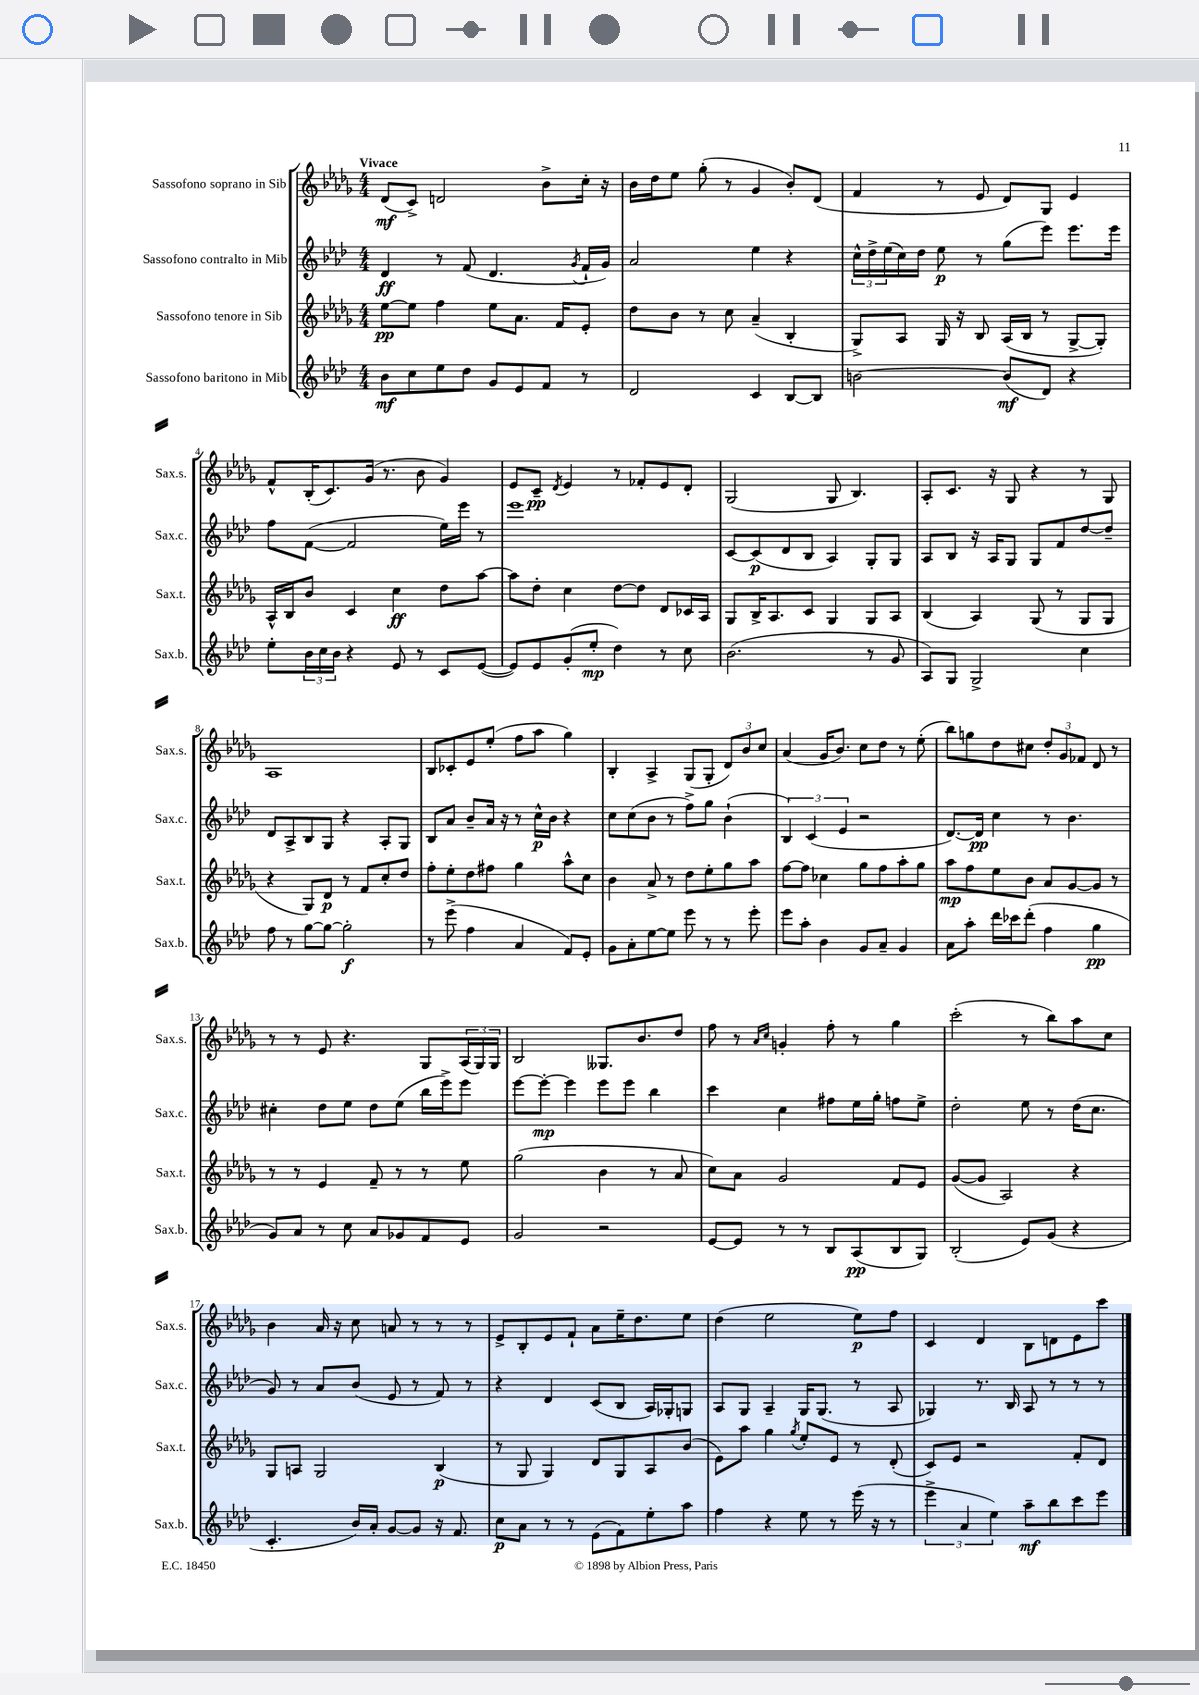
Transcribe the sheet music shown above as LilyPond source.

<<
\new StaffGroup <<
\new Staff = "s0" \with { instrumentName = "Sassofono soprano in Sib" shortInstrumentName = "Sax.s." } {
    \clef treble \key des \major \numericTimeSignature \time 4/4 \tempo "Vivace"
    des'8\mf( c'8->) d'2 bes'8-> c''16-. r16 |
    bes'16 des''16 ees''8 ges''8-.( r8 ges'4 bes'8-.) des'8( |
    f'4 r8 ees'8 des'8) ges8 ees'4 |
    f'8-^ bes16-.( c'8.) ges'16( r8. bes'8 ges'4) |
    ees'8 c'8--\pp \acciaccatura { des'8 } ees'4 r8 fes'8-. ees'8 des'8-. |
    ges2( ges8 bes4.) |
    aes8-. c'8. r16 ges8 r4 r8 ges8 |
    aes1 |
    bes8 ces'8-. ees'8 ees''8-.( f''8 aes''8 ges''4) |
    bes4-. aes4-> ges8( ges8-. \tuplet 3/2 { des'8) bes'8 c''8 } |
    aes'4( ges'16 bes'8.) c''8 des''8 r8 ees''8-.( |
    bes''8) g''8 des''8 cis''8 \tuplet 3/2 { des''8-. ges'8 fes'8 } des'8 r8 |
    r8 r8 ees'8 r4. ges8 \tuplet 3/2 { aes16( ges16) ges16 } |
    bes2 geses8. bes'8. des''8 |
    f''8 r8 \grace { aes'16 c''16 } g'4-. f''8-. r8 ges''4 |
    c'''2-.( r8 bes''8) aes''8 c''8 |
    bes'4 aes'16 r16 c''8 a'8 r8 r8 r8 |
    ees'8-> bes8-. ees'8 f'8-! aes'8 ees''16-- des''8. ees''8 |
    des''4( ees''2 ees''8\p) f''8 |
    c'4 des'4 bes8 d'8 ees'8 c'''8 \bar "|." |
}
\new Staff = "s1" \with { instrumentName = "Sassofono contralto in Mib" shortInstrumentName = "Sax.c." } {
    \clef treble \key aes \major \numericTimeSignature \time 4/4
    des'4\ff r8 f'8( des'4. \acciaccatura { g'8 } f'16-! g'16) |
    aes'2 ees''4 r4 |
    \tuplet 3/2 { c''16-^ des''16-> ees''16( } c''16) des''16 ees''8\p r8 g''8( ees'''8) ees'''8. ees'''16 |
    f''8 f'8~( f'2 ees''16) ees'''16 r8 |
    ees'''1 |
    c'8~ c'8\p( des'8 bes8 aes4) g8-. g8 |
    aes8 bes8 r16 aes16 g8 g8 f'8 des''8~ des''8-- |
    des'8 aes8-> bes8 g8 r4 aes8-. g8 |
    bes8 aes'8 bes'8-- aes'16 r16 r8 c''16-^\p bes'16 r4 |
    c''8 c''8( bes'8 r8 f''8->) g''8 bes'4-!( |
    \tuplet 3/2 { bes4) c'4( ees'4 } r2 |
    des'8.~) des'16\pp c''4 r8 bes'4. |
    cis''4-. des''8 ees''8 des''8 ees''8( bes''16 ees'''16->) ees'''8 |
    ees'''8~ ees'''8~-.\mp ees'''4 ees'''8 ees'''8 bes''4 |
    c'''4 c''4 fis''8 ees''16 g''16-. f''8 ees''8-> |
    des''2-. ees''8 r8 des''16( c''8. |
    g'8) r8 aes'8 bes'8( ees'8 r8 f'8) r8 |
    r4 des'4 c'8( bes8 aes16) ges16-. g8 |
    aes8 g8 aes4-- g16 g8.( r8 aes8 |
    ges4) r8. bes16 aes8 r8 r8 r8 \bar "|." |
}
\new Staff = "s2" \with { instrumentName = "Sassofono tenore in Sib" shortInstrumentName = "Sax.t." } {
    \clef treble \key des \major \numericTimeSignature \time 4/4
    ees''8~\pp ees''8 f''4 ees''8 aes'8. f'16 ees'8-. |
    des''8 bes'8 r8 c''8 aes'4--( bes4-. |
    ges8->) aes8 ges16 r16 bes8 aes16( bes16 r8 ges8~-> ges8-.) |
    aes16-^ bes16 bes'8 c'4 c''4\ff des''8 aes''8~ |
    aes''8 des''8-. c''4 des''8~ des''8 des'8 ces'16 aes16 |
    ges8 bes16-> aes8. c'8 ges4 ges8 aes8 |
    bes4( aes4) ges8( r8 ges8 ges8 |
    r4 ges8) des'8\p r8 f'8 c''8-. des''8 |
    f''8-. ees''8-. des''8 fis''8 ges''4 aes''8-^ c''8 |
    bes'4 aes'8-> r8 des''8 ees''8-. ges''8 aes''8 |
    f''8~ f''8 ces''4 ges''8 f''8 aes''8-. ges''8 |
    aes''8\mp f''8 ees''8 bes'8 aes'8 ges'8~ ges'8 r8 |
    r8 r8 ees'4 f'8-- r8 r8 ees''8 |
    ges''2( bes'4 r8 aes'8 |
    c''8) aes'8 ges'2 f'8 ees'8 |
    ges'8~( ges'8 aes2) r4 |
    ges8 a8 ges2 bes4\p( |
    r8 ges8 ges4) des'8 ges8 aes8 bes'8( |
    ees'8) aes''8 ges''4 \acciaccatura { ges''8 } ees''8-. ees'8 r8 des'8-.( |
    c'8) ees'8 r2 f'8-. des'8 \bar "|." |
}
\new Staff = "s3" \with { instrumentName = "Sassofono baritono in Mib" shortInstrumentName = "Sax.b." } {
    \clef treble \key aes \major \numericTimeSignature \time 4/4
    bes'8\mf c''8 ees''8 des''8 g'8 ees'8 f'8 r8 |
    des'2 c'4 bes8~ bes8 |
    b'2~ b'8\mf( des'8) r4 |
    ees''8-. \tuplet 3/2 { bes'16 c''16 bes'16 } r4 ees'8 r8 c'8 ees'8~( |
    ees'8) ees'8 g'8-.( ees''8-.\mp des''4) r8 c''8 |
    bes'2.( r8 g'8 |
    aes8) g8 g2-> c''4 |
    f''8 r8 g''8~ g''8~ g''2-.\f |
    r8 ees'''8->( f''4 aes'4 f'8) ees'8-. |
    g'8 aes'8-. ees''8~ ees''8 ees'''8 r8 r8 ees'''8-. |
    ees'''8 aes''8-. bes'4 g'8 aes'8-- g'4 |
    aes'8 aes''8-. des'''16 ces'''16 des'''8-.( f''4 g''4\pp |
    g'8) aes'8 r8 c''8 aes'8 ges'8 f'8 ees'8 |
    g'2 r2 |
    ees'8~ ees'8 r8 r8 bes8 aes8\pp( bes8 g8) |
    bes2-.( ees'8) g'8( r4 |
    c'4.-. bes'16) aes'16-. g'8~ g'8 r16 f'8. |
    c''8\p aes'8 r8 r8 ees'8( f'8) ees''8-. aes''8 |
    f''4 r4 ees''8 r8 ees'''16( r16 r8 |
    \tuplet 3/2 { ees'''4-> aes'4 ees''4) } aes''8--\mf bes''8 c'''8 ees'''8 \bar "|." |
}
>>
>>
